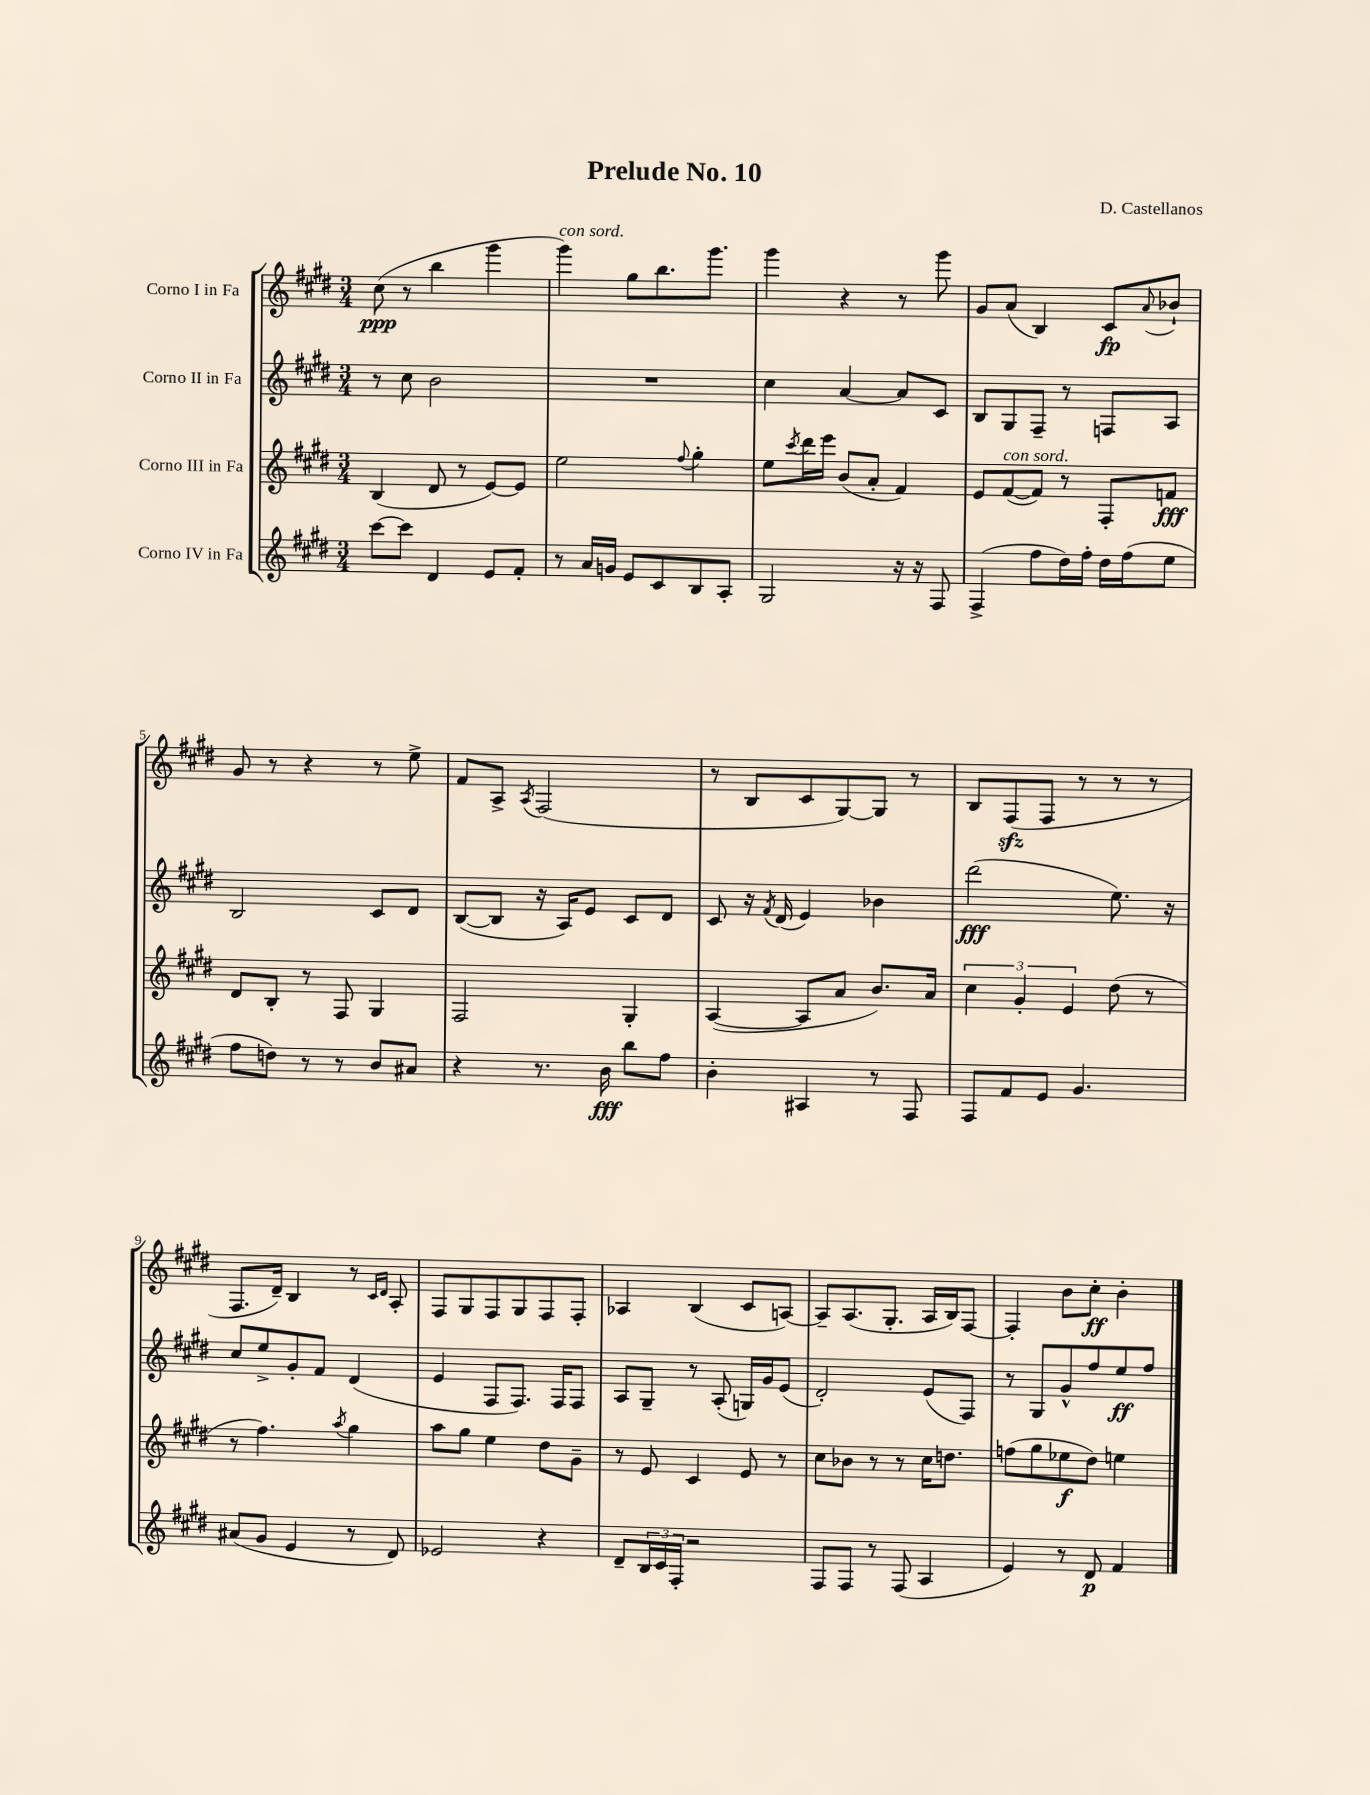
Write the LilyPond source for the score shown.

\header { title = "Prelude No. 10" composer = "D. Castellanos" }
<<
\new StaffGroup <<
\new Staff = "s0" \with { instrumentName = "Corno I in Fa" } {
    \clef treble \key e \major \numericTimeSignature \time 3/4
    cis''8\ppp( r8 b''4 gis'''4 |
    gis'''4^\markup { \italic "con sord." }) gis''8 b''8. gis'''8. |
    gis'''4 r4 r8 gis'''8 |
    gis'8 a'8( b4) cis'8\fp \appoggiatura { a'8 } bes'8-! |
    gis'8 r8 r4 r8 e''8-> |
    fis'8 a8-> \acciaccatura { a8 } fis2( |
    r8 b8 cis'8 gis8~) gis8 r8 |
    b8 fis8\sfz( fis8 r8 r8 r8 |
    fis8. dis'16--) b4 r8 \grace { cis'16 dis'16 } a8-. |
    fis8 gis8 fis8 gis8 fis8 fis8-. |
    aes4 b4( cis'8 a8~) |
    a8-- a8.( gis8.-. a16 b16) fis8~ |
    fis4-. b'8 cis''8-.\ff b'4-. \bar "|." |
}
\new Staff = "s1" \with { instrumentName = "Corno II in Fa" } {
    \clef treble \key e \major \numericTimeSignature \time 3/4
    r8 cis''8 b'2 |
    R2. |
    cis''4 a'4~ a'8 cis'8 |
    b8 gis8 fis8-- r8 f8 a8 |
    b2 cis'8 dis'8 |
    b8~( b8 r16 a16) e'8 cis'8 dis'8 |
    cis'8 r16 \acciaccatura { fis'8 } dis'16( e'4) bes'4 |
    dis'''2\fff( e''8.) r16 |
    cis''8 e''8-> gis'8-. fis'8 dis'4( |
    e'4 fis8 fis8.) fis16 fis8 |
    a8 gis8-- r8 a8-.( g16) gis'16 e'8( |
    dis'2-.) e'8( fis8) |
    r8 gis8 gis'8-^ fis''8 e''8\ff fis''8 \bar "|." |
}
\new Staff = "s2" \with { instrumentName = "Corno III in Fa" } {
    \clef treble \key e \major \numericTimeSignature \time 3/4
    b4( dis'8 r8 e'8~) e'8 |
    e''2 \appoggiatura { fis''8 } gis''4-. |
    e''8 \acciaccatura { cis'''8 } dis'''16 e'''16 b'8( a'8-. fis'4) |
    e'8 fis'8~^\markup { \italic "con sord." }( fis'8) r8 fis8-. f'8\fff |
    dis'8 b8-. r8 fis8 gis4 |
    fis2 gis4-. |
    a4~( a8 a'8 b'8.) a'16 |
    \tuplet 3/2 { cis''4 gis'4-. e'4 } dis''8( r8 |
    r8 fis''4.) \acciaccatura { a''8 } gis''4 |
    a''8 gis''8 e''4 dis''8 gis'8-- |
    r8 e'8 cis'4 e'8 r8 |
    cis''8 bes'8 r8 r8 cis''16 d''8. |
    f''8( gis''8 ees''8\f dis''8) e''4 \bar "|." |
}
\new Staff = "s3" \with { instrumentName = "Corno IV in Fa" } {
    \clef treble \key e \major \numericTimeSignature \time 3/4
    cis'''8~ cis'''8 dis'4 e'8 fis'8-. |
    r8 a'16 g'16 e'8 cis'8 b8 a8-. |
    gis2 r16 r16 fis8 |
    fis4->( fis''8 dis''16) fis''16-. dis''16 fis''16( e''8 |
    fis''8 d''8) r8 r8 b'8 ais'8 |
    r4 r8. b'16\fff b''8 fis''8 |
    b'4-. ais4 r8 fis8 |
    fis8 fis'8 e'8 gis'4. |
    ais'8( gis'8 e'4 r8 dis'8) |
    ees'2 r4 |
    dis'8-- \tuplet 3/2 { b16 cis'16 fis16-. } r2 |
    fis8 fis8 r8 fis8( a4 |
    e'4) r8 dis'8\p fis'4 \bar "|." |
}
>>
>>
